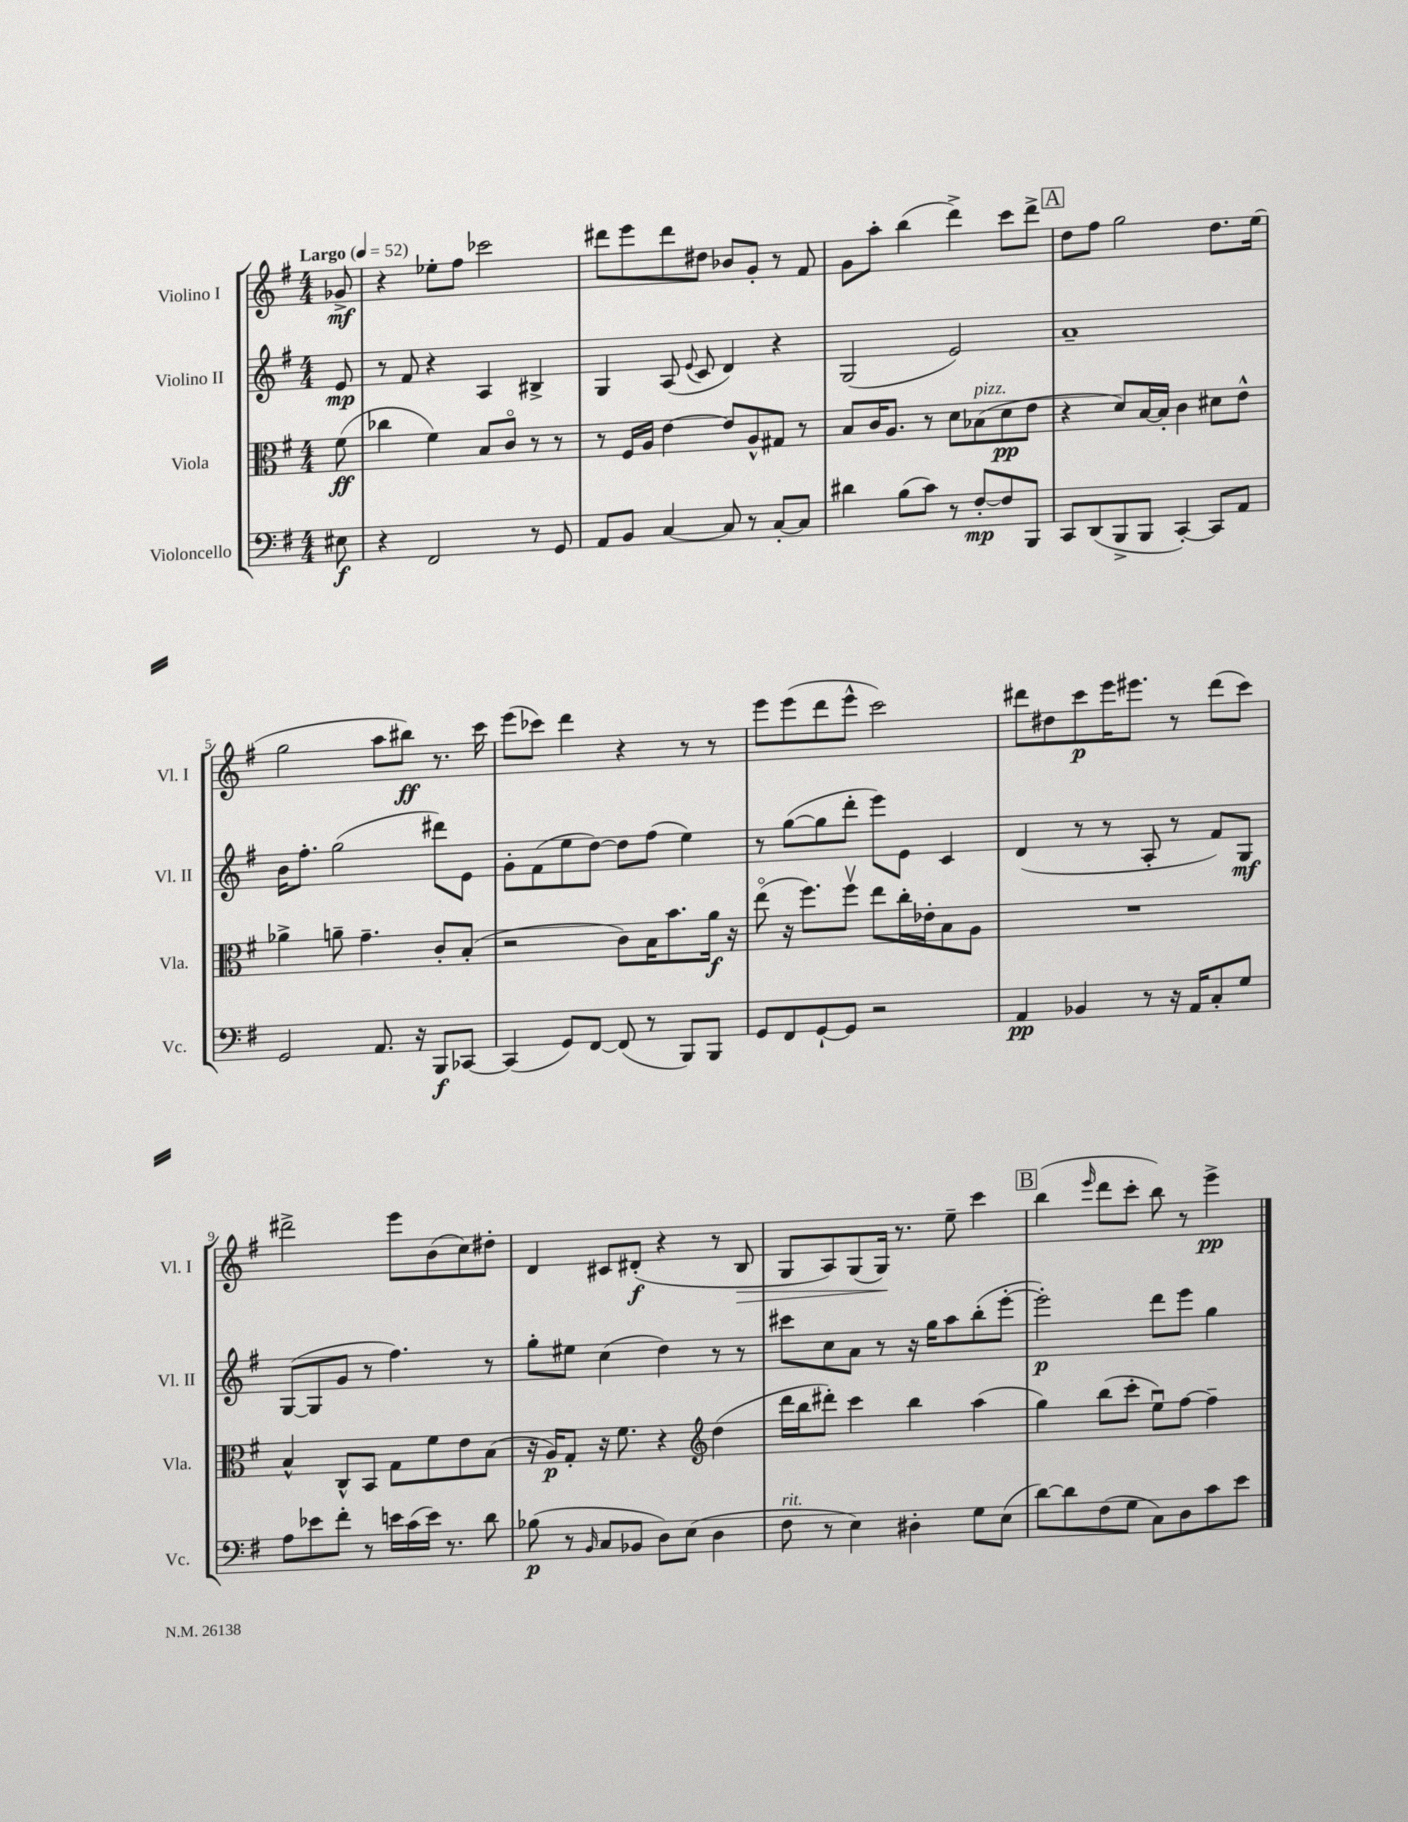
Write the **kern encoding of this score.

**kern	**dynam	**kern	**dynam	**kern	**dynam	**kern	**dynam
*part4	*part4	*part3	*part3	*part2	*part2	*part1	*part1
*staff4	*staff4	*staff3	*staff3	*staff2	*staff2	*staff1	*staff1
*I"Violoncello	*	*I"Viola	*	*I"Violino II	*	*I"Violino I	*
*I'Vc.	*	*I'Vla.	*	*I'Vl. II	*	*I'Vl. I	*
*clefF4	*	*clefC3	*	*clefG2	*	*clefG2	*
*k[f#]	*	*k[f#]	*	*k[f#]	*	*k[f#]	*
*M4/4	*	*M4/4	*	*M4/4	*	*M4/4	*
*MM52	*	*MM52	*	*MM52	*	*MM52	*
=	=	=	=	=	=	=	=
!	!	!	!	!	!	!LO:TX:a:B:t=Largo	!
8E#X\	f	(8f#\	ff	8e/	mp	8g-X^/	mf
=1	=1	=1	=1	=1	=1	=1	=1
4r	.	4cc-X\	.	8r	.	4r	.
.	.	.	.	8f#/	.	.	.
2FF#/	.	4f#\)	.	4r	.	8ee-X'\L	.
.	.	.	.	.	.	8ff#\J	.
.	.	8B/L	.	4A/	.	2ccc-X\	.
.	.	8c/J	.	.	.	.	.
8r	.	8r	.	4B#X^/	.	.	.
8GG/	.	8r	.	.	.	.	.
=2	=2	=2	=2	=2	=2	=2	=2
8AA/L	.	8r	.	4G/	.	8ddd#X\L	.
8BB/J	.	16F#/LL	.	.	.	8eee\	.
.	.	16A/JJ	.	.	.	.	.
[4C/	.	[4e\	.	(8A/	.	8ddd#\	.
.	.	.	.	8qqe/	.	.	.
.	.	.	.	8c/	.	8dd#X\J	.
8C/]	.	8e/L]	.	4d/)	.	8b-X/L	.
8r	.	8A^^/	.	.	.	8g'/J	.
[8C'/L	.	8G#X/J	.	4r	.	8r	.
8C/J]	.	8r	.	.	.	8f#/	.
=3	=3	=3	=3	=3	=3	=3	=3
4d#X\	.	8B/L	.	(2G/	.	8g\L	.
.	.	16c/K	.	.	.	8aa'\J	.
.	.	8.A/J	.	.	.	.	.
(8B\L	.	.	.	.	.	(4bb\	.
8c\J)	.	8r	.	.	.	.	.
8r	.	8d\L	.	2e/)	.	4ddd^\)	.
!	!	!LO:TX:a:i:t=pizz.	!	!	!	!	!
[8F#'/L	mp	(8B-X\	.	.	.	.	.
8F#/]	.	8d\	pp	.	.	8ccc\L	.
8BBB/J	.	8e\J	.	.	.	8ddd^\J	.
!!LO:REH:place=s1:t=A
=4	=4	=4	=4	=4	=4	=4	=4
8CC/L	.	4r	.	1a~	.	8dd\L	.
(8DD/	.	.	.	.	.	8ff#\J	.
8BBB^/	.	8d/L)	.	.	.	2gg\	.
8BBB/J	.	[16B/L	.	.	.	.	.
.	.	16B'/JJ]	.	.	.	.	.
[4CC'/)	.	4c\	.	.	.	.	.
8CC/L]	.	8d#X\L	.	.	.	8.dd\L	.
8AA/J	.	8e^^\J	.	.	.	.	.
.	.	.	.	.	.	(16ee\Jk	.
!!LO:LB:g=z
=5	=5	=5	=5	=5	=5	=5	=5
2GG/	.	4a-X^\	.	16b\KL	.	2gg\	.
.	.	.	.	8.ff#'\J	.	.	.
.	.	8an~\	.	(2gg\	.	.	.
.	.	4.g~\	.	.	.	.	.
8.AA/	.	.	.	.	.	8aa\L	.
.	.	.	.	.	.	8bb#X\J)	ff
16r	.	.	.	.	.	.	.
8BBB/L	f	8c'/L	.	8ddd#X\L)	.	8.r	.
[8CC-X/J	.	(8B'/J	.	8e\J	.	.	.
.	.	.	.	.	.	16ccc\	.
=6	=6	=6	=6	=6	=6	=6	=6
(4CC-/]	.	2r	.	8g'\L	.	(8eee\L	.
.	.	.	.	(8f#\	.	8ccc-X\J)	.
8GG/L)	.	.	.	8ee\	.	4ddd\	.
[8FF#/J	.	.	.	[8dd\J)	.	.	.
(8FF#/]	.	8c\L)	.	8dd\L]	.	4r	.
8r	.	16B\K	.	(8ff#\J	.	.	.
.	.	8.b\	.	.	.	.	.
8BBB/L)	.	.	.	4ee\)	.	8r	.
8BBB/J	.	16a\Jk	f	.	.	8r	.
.	.	16r	.	.	.	.	.
=7	=7	=7	=7	=7	=7	=7	=7
8GG/L	.	(8ee\	.	8r	.	8eee\L	.
8FF#/	.	16r	.	([8gg\L	.	(8eee\	.
.	.	8.ff#\L)	.	.	.	.	.
[8GG`/	.	.	.	8gg\]	.	8ddd\	.
8GG/J]	.	8ff#v\J	.	8ddd'\J	.	8eee^^\J	.
2r	.	8ee\L	.	8eee\L)	.	2ccc\)	.
.	.	16cc'\L	.	8e\J	.	.	.
.	.	16e-X'\J	.	.	.	.	.
.	.	8B\	.	4c/	.	.	.
.	.	8A\J	.	.	.	.	.
=8	=8	=8	=8	=8	=8	=8	=8
4AA/	pp	1r	.	(4d/	.	8ddd#X\L	.
.	.	.	.	.	.	8dd#X\	.
4BB-X/	.	.	.	8r	.	8ccc\	p
.	.	.	.	8r	.	16eee\K	.
.	.	.	.	.	.	8.eee#X\J	.
8r	.	.	.	8A'/	.	.	.
16r	.	.	.	8r	.	8r	.
16AA/KL	.	.	.	.	.	.	.
8C'/	.	.	.	8f#/L)	.	(8ddd#\L	.
8G/J	.	.	.	8G/J	mf	8ccc\J)	.
!!LO:LB:g=z
=9	=9	=9	=9	=9	=9	=9	=9
8A\L	.	4B^^/	.	([8G/L	.	2ddd#X^\	.
8e-X\	.	.	.	8G/]	.	.	.
8f#'\J	.	8C^^/L	.	8g/J	.	.	.
8r	.	8BB/J	.	8r	.	.	.
16en\LL	.	8G\L	.	4.ff#\)	.	8eee\L	.
(16c\	.	.	.	.	.	.	.
16e\JJ)	.	8f#\	.	.	.	(8b\	.
8.r	.	.	.	.	.	.	.
.	.	8e\	.	.	.	8cc\)	.
8d\	.	(8B\J	.	8r	.	8dd#X'\J	.
=10	=10	=10	=10	=10	=10	=10	=10
(8B-X\	p	16r	.	8gg'\L	.	4d/	.
.	.	16A/KL)	p	.	.	.	.
8r	.	8G'/J	.	8ee#X\J	.	.	.
16qqBB/	.	.	.	.	.	.	.
8C/L	.	16r	.	(4cc\	.	8c#X/L	.
.	.	8.f#\	.	.	.	.	.
8BB-X/J	.	.	.	.	.	(8d#X'/J	f
8D\L)	.	4r	.	4dd\)	.	4r	.
(8E\J	.	.	.	.	.	.	.
*	*	*clefG2	*	*	*	*	*
4D\	.	(4dd\	.	8r	.	8r	.
!	!	!	!	!	!	!	!LO:HP:b
.	.	.	.	8r	.	8B/	>
=11	=11	=11	=11	=11	=11	=11	=11
!LO:TX:a:i:t=rit.	!	!	!	!	!	!	!
8F#\	.	16ddd\LL	.	8ccc#X\L	.	8G/L	.
.	.	16bb\J	.	.	.	.	.
8r	.	8ddd#X'\J)	.	8cc\	.	8A/)	.
4E\)	.	4ccc\	.	8a\J	.	(8G/	.
.	.	.	.	8r	.	16G/Jk)	.
.	.	.	.	.	.	8.r	]
4D#X'\	.	4bb\	.	16r	.	.	.
.	.	.	.	16gg\KL	.	.	.
.	.	.	.	8aa\	.	8ee~\	.
8G\L	.	(4aa\	.	(8bb'\	.	4ccc\	.
(8E\J	.	.	.	[8eee'\J	.	.	.
!!LO:REH:place=s1:t=B
=12	=12	=12	=12	=12	=12	=12	=12
[8d\L)	.	4gg\)	.	2eee'\])	p	(4bb\	.
8d\]	.	.	.	.	.	.	.
.	.	.	.	.	.	16qqeee/	.
(8F#\	.	(8bb\L	.	.	.	8ddd\L	.
8G\J	.	8ccc'\J	.	.	.	8ccc'\J	.
8C\L)	.	8eeu\L)	.	8ddd\L	.	8bb\)	.
8D\	.	[8ff#\J	.	8eee\J	.	8r	.
8c\	.	4ff#~\]	.	4gg\	.	4eee^\	pp
8e\J	.	.	.	.	.	.	.
==	==	==	==	==	==	==	==
*-	*-	*-	*-	*-	*-	*-	*-
